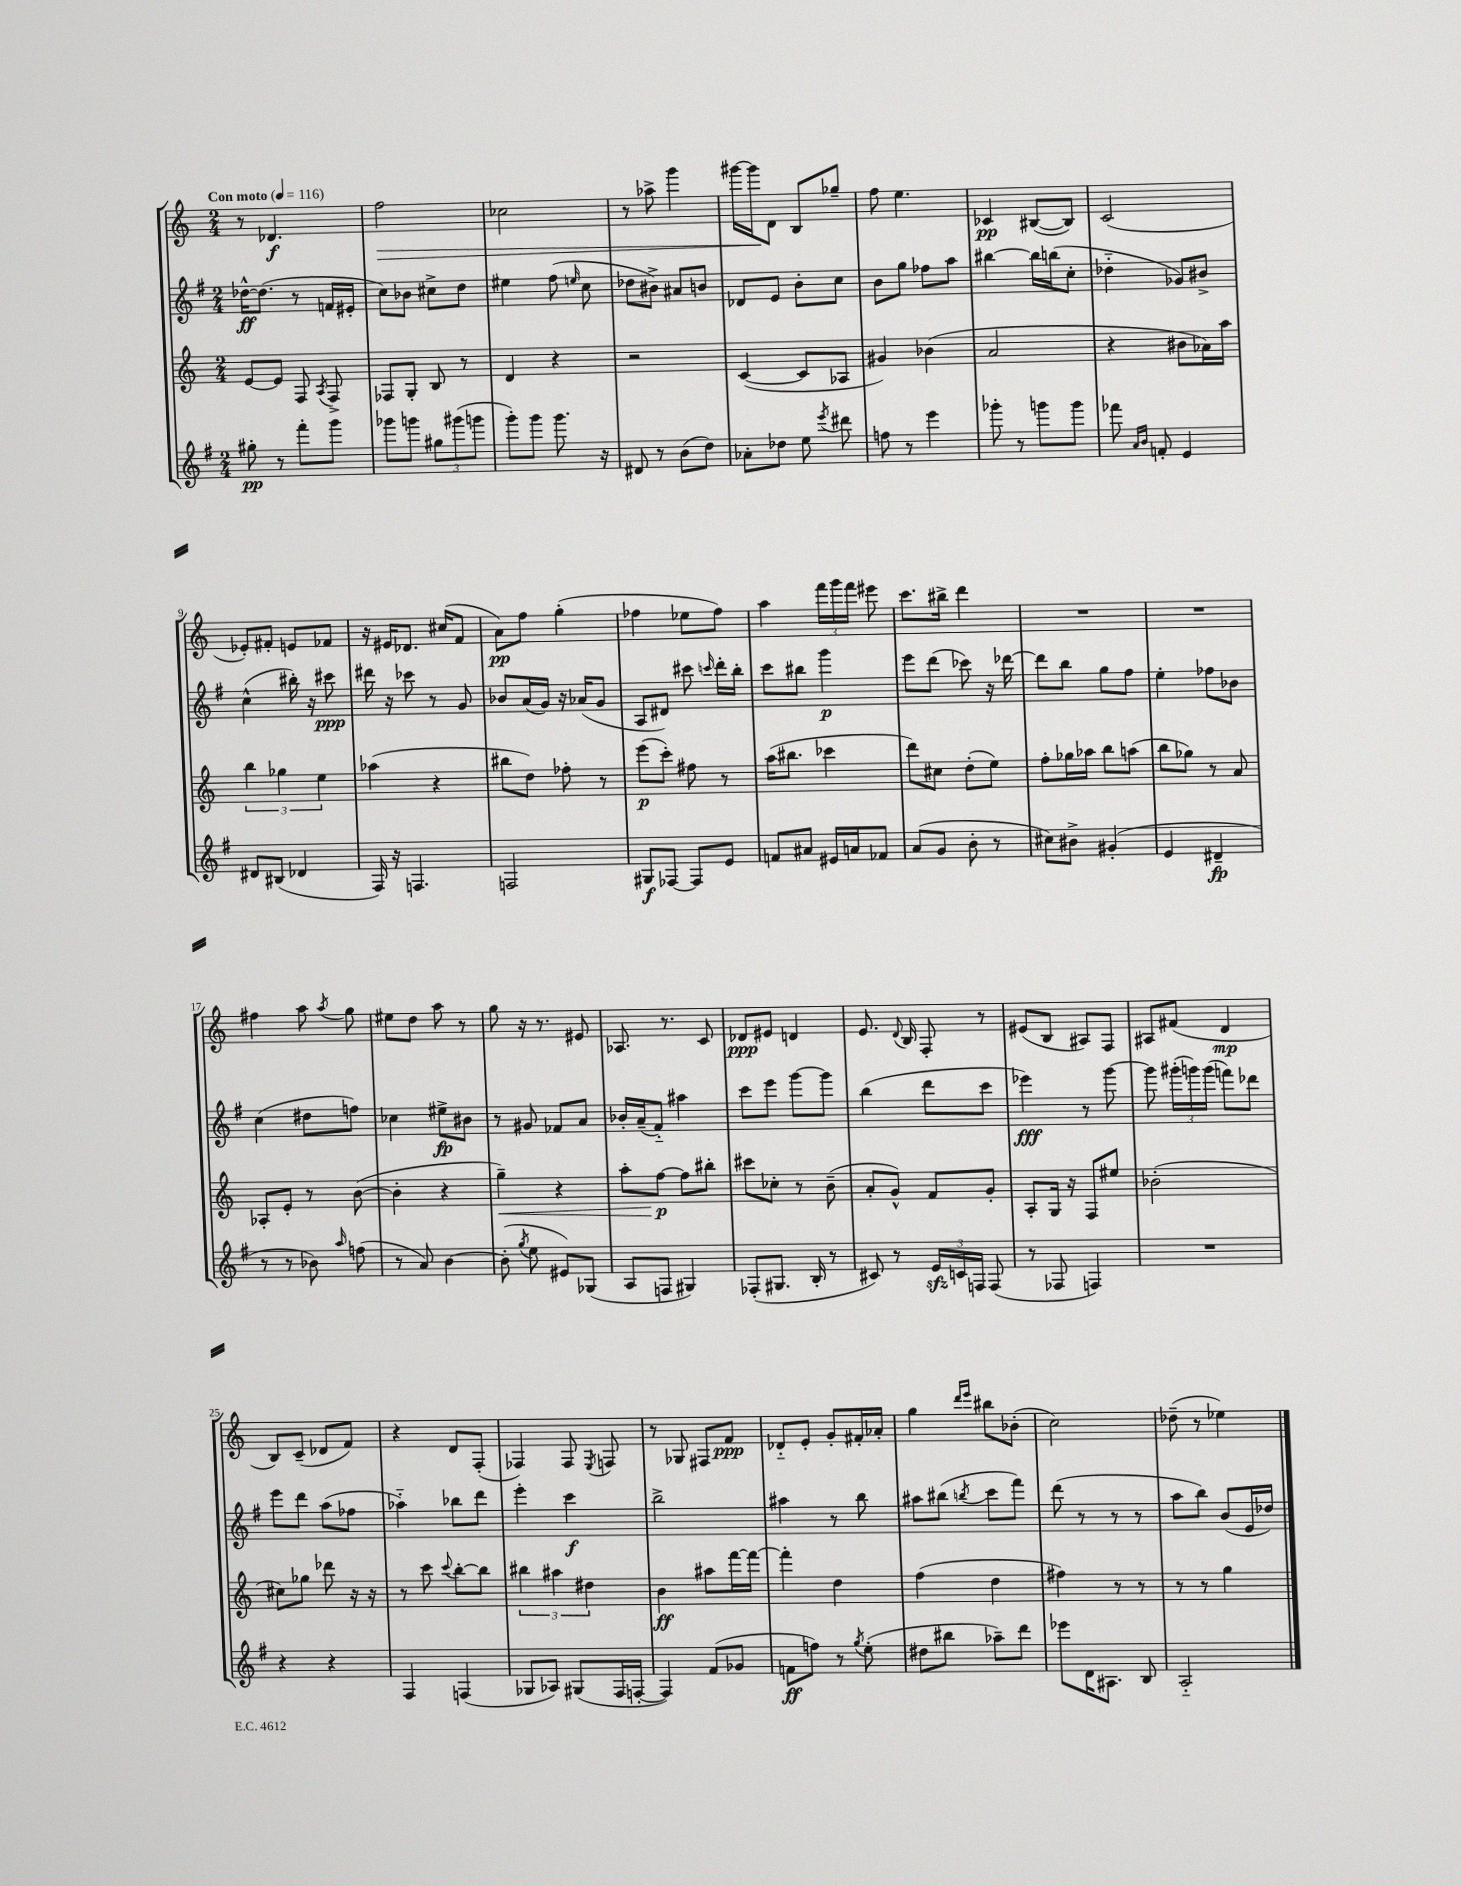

**kern	**dynam	**kern	**dynam	**kern	**dynam	**kern	**dynam
*part4	*part4	*part3	*part3	*part2	*part2	*part1	*part1
*staff4	*staff4	*staff3	*staff3	*staff2	*staff2	*staff1	*staff1
*clefG2	*	*clefG2	*	*clefG2	*	*clefG2	*
*k[f#]	*	*k[]	*	*k[f#]	*	*k[]	*
*M2/4	*	*M2/4	*	*M2/4	*	*M2/4	*
*MM116	*	*MM116	*	*MM116	*	*MM116	*
=1	=1	=1	=1	=1	=1	=1	=1
!	!	!	!	!	!	!LO:TX:a:B:t=Con moto	!
8gg#X'\	pp	[8e/L	.	[16dd-X^^\KL	ff	8r	.
.	.	.	.	(8.dd-\J]	.	.	.
8r	.	8e/J]	.	.	.	4.d-X/	f
8fff#'\L	.	8F/	.	8r	.	.	.
.	.	8qA/	.	.	.	.	.
8ggg\J	.	8F^/	.	16fn/LL	.	.	.
.	.	.	.	16e#X'/JJ	.	.	.
=2	=2	=2	=2	=2	=2	=2	=2
!	!	!	!	!	!	!	!LO:HP:b
8ggg-X\L	.	8F-X/L	.	8cc\L)	.	2ff\	>
8gggn\J	.	8G'/J	.	8b-X\J	.	.	.
12gg#X\L	.	8B/	.	8cc#X^\L	.	.	.
(12ggg#X\	.	.	.	.	.	.	.
.	.	8r	.	8dd\J	.	.	.
12gggn\J	.	.	.	.	.	.	.
=3	=3	=3	=3	=3	=3	=3	=3
8ggg'\L)	.	4d/	.	4ee#X\	.	2cc-X\	.
8ggg\J	.	.	.	.	.	.	.
8.ggg\	.	4r	.	(8ff#\	.	.	.
.	.	.	.	16qqeen/	.	.	.
.	.	.	.	8cc\	.	.	.
16r	.	.	.	.	.	.	.
=4	=4	=4	=4	=4	=4	=4	=4
8d#X/	.	2r	.	8dd-X\L	.	8r	.
8r	.	.	.	8b#X^\J)	.	8aa-X^\	.
(8b\L	.	.	.	8a#X/L	.	4ggg\	.
8dd\J)	.	.	.	8bn/J	.	.	.
=5	=5	=5	=5	=5	=5	=5	=5
8a-X'\L	.	([4c/	.	8d-X/L	.	[16ggg#X\LL	.
.	.	.	.	.	.	16ggg#\J]	.
8dd-X\J	.	.	.	8e/J	.	8d\J	]
8ee\	.	8c/L]	.	8b'\L	.	8B/L	.
8qeee/	.	.	.	.	.	.	.
8ddd#X\	.	8A-X/J	.	8cc\J	.	8gg-X~/J	.
=6	=6	=6	=6	=6	=6	=6	=6
8ffn\	.	4g#X/)	.	8b\L	.	8ff\	.
8r	.	.	.	8gg\J	.	4.ee\	.
4eee\	.	(4b-X\	.	8ff-X\L	.	.	.
.	.	.	.	8aa\J	.	.	.
=7	=7	=7	=7	=7	=7	=7	=7
8ggg-X'\	.	2a/	.	[4bb#X\	.	4c-X/	pp
8r	.	.	.	.	.	.	.
8gggn\L	.	.	.	16bb#\LL]	.	([8B#X/L	.
.	.	.	.	(16bbn\J	.	.	.
8ggg\J	.	.	.	8cc'\J	.	8B#/J])	.
=8	=8	=8	=8	=8	=8	=8	=8
8fff-X\	.	4r	.	4dd-X\	.	(2c/	.
16qqa/LL	.	.	.	.	.	.	.
16qqb/JJ	.	.	.	.	.	.	.
8fn'/	.	.	.	.	.	.	.
4e/	.	8b#X\L	.	8g-X/L)	.	.	.
.	.	16a-X\L)	.	8b#X^/J	.	.	.
.	.	16aa\JJ	.	.	.	.	.
!!LO:LB:g=z
=9	=9	=9	=9	=9	=9	=9	=9
8d#X/L	.	6bb\	.	(4cc^^\	.	8e-X'/L)	.
(8B#X/J	.	.	.	.	.	8f#X'/J	.
.	.	6gg-X\	.	.	.	.	.
4d-X/	.	.	.	16bb#X'\)	.	8en/L	.
.	.	.	.	16r	.	.	.
.	.	6ee\	.	.	.	.	.
.	.	.	.	8ccc#X\	ppp	8f-X/J	.
=10	=10	=10	=10	=10	=10	=10	=10
16F#/)	.	(4aa-X\	.	16ddd#X\	.	16r	.
16r	.	.	.	16r	.	16e#X/KL	.
4.Fn/	.	.	.	8ccc-X\	.	8.d-X/J	.
.	.	4r	.	8r	.	.	.
.	.	.	.	.	.	(16cc#X/KL	.
.	.	.	.	8g/	.	8f/J	.
=11	=11	=11	=11	=11	=11	=11	=11
2Fn/	.	8bb#X\L	.	8b-X/L	.	8a\L)	pp
.	.	8dd\J)	.	(16a/L	.	8ff\J	.
.	.	.	.	16g/JJ)	.	.	.
.	.	8ff-X'\	.	16r	.	(4gg'\	.
.	.	.	.	(16a-X/KL	.	.	.
.	.	8r	.	8g/J	.	.	.
=12	=12	=12	=12	=12	=12	=12	=12
8G#X/L	f	(8eee\L	p	8A/L	.	4ff-X\	.
[8F-X/J	.	8ccc'\J)	.	8d#X/J)	.	.	.
8F-/L]	.	8ff#X\	.	8ccc#X\	.	8ee-X\L	.
.	.	.	.	16qqcccn/	.	.	.
8e/J	.	8r	.	16ddd'\LL	.	8ff-\J)	.
.	.	.	.	16bb'\JJ	.	.	.
=13	=13	=13	=13	=13	=13	=13	=13
8fn/L	.	(16aa\KL	.	8ccc\L	.	4aa\	.
.	.	8.bb#X\J	.	.	.	.	.
8a#X/J	.	.	.	8bb#X\J	.	.	.
16e#X/LL	.	4ccc-X\	.	4ggg\	p	24fff\LL	.
.	.	.	.	.	.	24ggg\	.
16an/J	.	.	.	.	.	.	.
.	.	.	.	.	.	24fff\JJ	.
8f-X/J	.	.	.	.	.	8eee#X\	.
=14	=14	=14	=14	=14	=14	=14	=14
(8a/L	.	8ddd\L)	.	8eee\L	.	8.ccc\L	.
8g/J	.	8cc#X\J	.	(8ddd\J	.	.	.
.	.	.	.	.	.	16bb#X^\Jk	.
8b'\	.	(8dd'\L	.	8ccc-X\)	.	4ddd\	.
8r	.	8ee\J)	.	16r	.	.	.
.	.	.	.	[16ddd-X\	.	.	.
=15	=15	=15	=15	=15	=15	=15	=15
8cc#X\L)	.	8ff'\L	.	8ddd-\L]	.	2r	.
8b#X^\J	.	16gg-X\L	.	8bb\J	.	.	.
.	.	16aa-X\JJ	.	.	.	.	.
(4g#X'/	.	8bb\L	.	8gg\L	.	.	.
.	.	(8aan\J	.	8ff#\J	.	.	.
=16	=16	=16	=16	=16	=16	=16	=16
4e/	.	8bb\L	.	4ee'\	.	2r	.
.	.	8gg-X\J)	.	.	.	.	.
4d#X~/	fp	8r	.	8ff-X\L	.	.	.
.	.	8a/	.	8b-X\J	.	.	.
!!LO:LB:g=z
=17	=17	=17	=17	=17	=17	=17	=17
8r	.	8A-X'/L	.	(4cc\	.	4ff#X\	.
8r	.	8e'/J	.	.	.	.	.
8b-X\)	.	8r	.	8dd#X\L	.	8aa\	.
16qqaa/	.	.	.	.	.	8qaa/	.
(8ffn\	.	([8b\	.	8ffn\J)	.	8gg\	.
=18	=18	=18	=18	=18	=18	=18	=18
8r	.	4b'\]	.	4cc-X\	.	8ee#X\L	.
8a/)	.	.	.	.	.	8dd\J	.
[4b\	.	4r	.	8ee#X^\L	fp	8aa\	.
.	.	.	.	8b#X\J	.	8r	.
=19	=19	=19	=19	=19	=19	=19	=19
!	!	!	!LO:HP:b	!	!	!	!
(8b'\]	.	4gg~\)	<	8r	.	8gg\	.
8qgg/	.	.	.	.	.	.	.
8ee\	.	.	.	8g#X/	.	16r	.
.	.	.	.	.	.	8.r	.
8e#X/L)	.	4r	.	8f-X/L	.	.	.
(8G-X/J	.	.	.	8a/J	.	8e#X/	.
=20	=20	=20	=20	=20	=20	=20	=20
8A/L	.	8aa'\L	.	16b-X'/LL	.	8.A-X/	.
.	.	.	.	(16a~/J	.	.	.
8Fn/J	.	[8ff\J	p	8f#/J)	.	.	.
.	.	.	.	.	.	8.r	.
4G#X/)	.	8ff\L]	[	4aa#X\	.	.	.
.	.	8bb#X'\J	.	.	.	8c/	.
=21	=21	=21	=21	=21	=21	=21	=21
(8F-X'/L	.	8ccc#X\L	.	8ccc\L	.	8d-X/L	ppp
8.G#X/J	.	8cc-X'\J	.	8eee\J	.	8e#X/J	.
.	.	8r	.	[8ggg\L	.	4dn/	.
16B'/	.	.	.	.	.	.	.
8r	.	(8b~\	.	8ggg\J]	.	.	.
=22	=22	=22	=22	=22	=22	=22	=22
8c#X/)	.	8a'/L	.	(4bb\	.	8.e/	.
8r	.	8g^^/J)	.	.	.	.	.
.	.	.	.	.	.	8qqd/	.
.	.	.	.	.	.	16B/	.
24ezz/LL	.	8f/L	.	8ddd\L	.	8F'/	.
24cn/	.	.	.	.	.	.	.
24Fn/JJ	.	.	.	.	.	.	.
(8F/	.	8g'/J	.	8ccc\J	.	8r	.
=23	=23	=23	=23	=23	=23	=23	=23
8r	.	8A'/L	.	4eee-X\)	fff	(8e#X/L	.
8F-X/	.	16G/Jk	.	.	.	8B/J	.
.	.	16r	.	.	.	.	.
4Fn/)	.	8F/L	.	8r	.	8A#X/L)	.
.	.	8ee#X/J	.	[8ggg\	.	8F/J	.
=24	=24	=24	=24	=24	=24	=24	=24
2r	.	(2b-X'\	.	8ggg\]	.	8A#X/L	.
.	.	.	.	(24ggg#X'\LL	.	(8f#X/J	.
.	.	.	.	24gggn\)	.	.	.
.	.	.	.	(24ggg\JJ	.	.	.
.	.	.	.	8fffn\L)	.	4d/	mp
.	.	.	.	8ddd-X\J	.	.	.
!!LO:LB:g=z
=25	=25	=25	=25	=25	=25	=25	=25
4r	.	8cc#X\L)	.	8eee\L	.	8B/L)	.
.	.	8gg-X\J	.	8ddd\J	.	(8c~/J	.
4r	.	8ddd-X\	.	(8aa\L	.	8d-X/L	.
.	.	16r	.	8ff-X\J	.	8f/J)	.
.	.	16r	.	.	.	.	.
=26	=26	=26	=26	=26	=26	=26	=26
4F#/	.	8r	.	4aa-X\)	.	4r	.
.	.	8ccc\	.	.	.	.	.
.	.	8qqccc/	.	.	.	.	.
(4Fn/	.	[8bb'\L	.	8bb-X\L	.	8d/L	.
.	.	8bb\J]	.	8ddd\J	.	(8F'/J	.
=27	=27	=27	=27	=27	=27	=27	=27
8G-X/L	.	6bb#X\	.	4eee'\	.	4F-X/)	.
8A-X/J)	.	.	.	.	.	.	.
.	.	6aa#X\	.	.	.	.	.
(8G#X/L	.	.	.	4ccc\	f	8F-/	.
.	.	6dd#X\	.	.	.	.	.
.	.	.	.	.	.	8qE/	.
16F#/L	.	.	.	.	.	8Fn/	.
[16Fn'/JJ	.	.	.	.	.	.	.
=28	=28	=28	=28	=28	=28	=28	=28
4F/])	.	4b\	ff	2bb^\	.	8r	.
.	.	.	.	.	.	8G-X/	.
(8f#/L	.	8aa#X\L	.	.	.	8F#X/L	.
8g-X/J	.	[16fff\L	.	.	.	8f/J	ppp
.	.	16fff\JJ_	.	.	.	.	.
=29	=29	=29	=29	=29	=29	=29	=29
8fn\L	ff	4fff'\]	.	4aa#X\	.	8d-X/L	.
8ffn\J)	.	.	.	.	.	8e'/J	.
8r	.	4dd\	.	8r	.	8g'/L	.
8qgg/	.	.	.	.	.	.	.
(8ee'\	.	.	.	8bb\	.	16f#X'/L	.
.	.	.	.	.	.	16a-X'/JJ	.
=30	=30	=30	=30	=30	=30	=30	=30
8dd#X\L	.	(4ff\	.	8aa#X\L	.	4gg\	.
8bb#X\J	.	.	.	(8bb#X\J	.	.	.
.	.	.	.	.	.	16qqddd/LL	.
.	.	.	.	8qbbn/	.	16qqeee/JJ	.
8aa-X~\L)	.	4dd\	.	8ccc\L	.	8bb#X\L	.
8ddd\J	.	.	.	8fff#\J)	.	(8b-X'\J	.
=31	=31	=31	=31	=31	=31	=31	=31
8eee-X\L	.	4ff#X\)	.	(8ddd\	.	2cc\)	.
16d\K	.	.	.	8r	.	.	.
8.A#X\J	.	.	.	.	.	.	.
.	.	8r	.	8r	.	.	.
8B/	.	8r	.	8r	.	.	.
=32	=32	=32	=32	=32	=32	=32	=32
2A/	.	8r	.	8aa\L	.	(8dd-X~\	.
.	.	8r	.	8bb\J)	.	8r	.
.	.	4gg\	.	(8b/L	.	4ee-X\)	.
.	.	.	.	16e/L	.	.	.
.	.	.	.	16dd-X/JJ)	.	.	.
==	==	==	==	==	==	==	==
*-	*-	*-	*-	*-	*-	*-	*-
